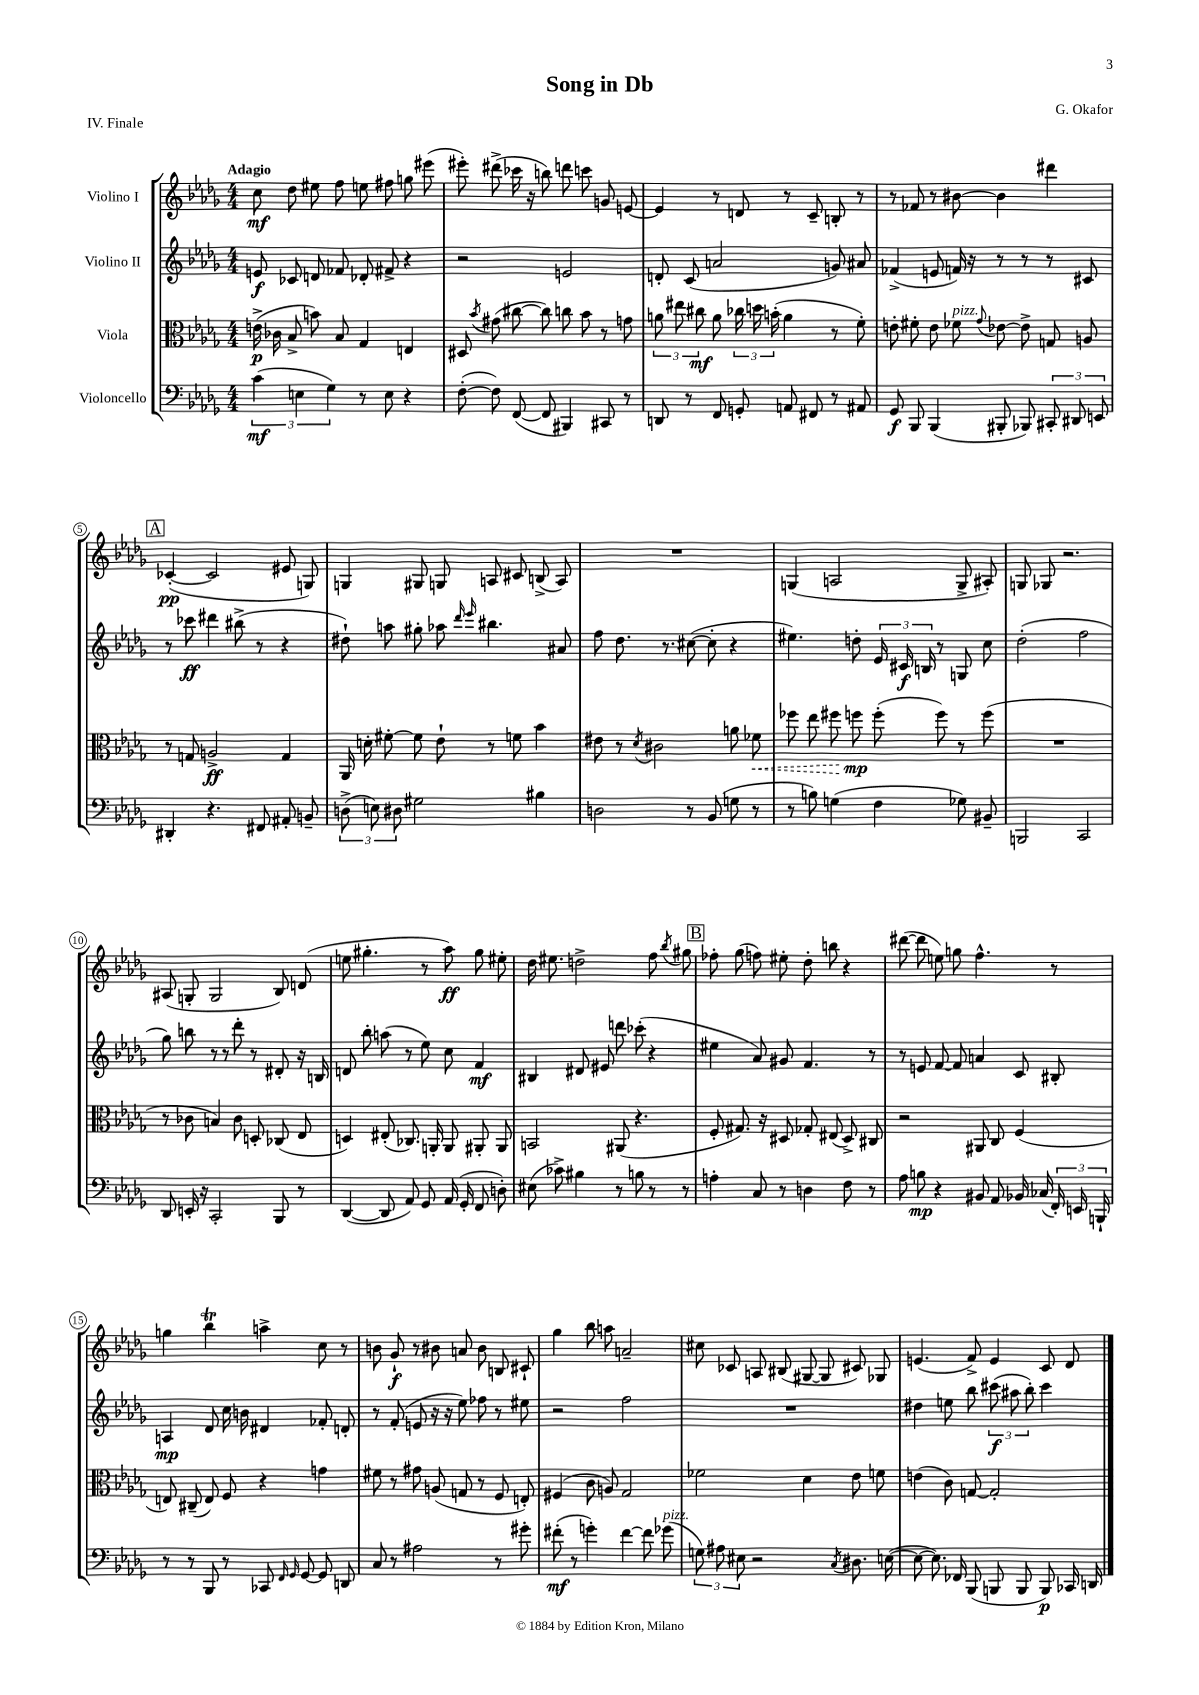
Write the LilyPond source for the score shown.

\header { title = "Song in Db" composer = "G. Okafor" piece = "IV. Finale" }
<<
\new StaffGroup <<
\new Staff = "s0" \with { instrumentName = "Violino I" } {
    \clef treble \key des \major \numericTimeSignature \time 4/4 \tempo "Adagio"
    \autoBeamOff c''8\mf des''8 eis''8 f''8 e''8 fis''8 g''8 eis'''8( |
    eis'''8-.) dis'''8->( ces'''16 r16 b''8) d'''8 c'''8 g'8 e'8~ |
    e'4 r8 d'8 r8 c'8-- b8-. r8 |
    r8 fes'8 r8 bis'8~ bis'4 dis'''4 |
    \mark \markup { \box "A" } ces'4~-.\pp( ces'2 eis'8 g8) |
    g4 gis8 g8 a8 cis'8 b8->( a8) |
    R1 |
    g4( a2 g8-> ais8-.) |
    g8 ges8 r2. |
    ais8( g8-. g2 bes8) d'8( |
    e''8 gis''4.-. r8 aes''8\ff) gis''8 eis''8-. |
    des''16 eis''8. d''2-> f''8 \acciaccatura { bes''8 } gis''8 |
    \mark \markup { \box "B" } fes''8-. ges''8( f''8) eis''8-. des''8-. b''8 r4 |
    dis'''8~( dis'''8 e''8) g''8 f''4.-^ r8 |
    g''4 bes''4\trill a''4-> c''8 r8 |
    b'8 ges'8-!\f r8 bis'8 a'8 bis'8 b8 cis'8-! |
    ges''4 bes''8 a''8 a'2-- |
    cis''8 ces'8 a8 bis8( gis8~ gis8 cis'8) ges8 |
    e'4.( f'8->) e'4 c'8 des'8 \bar "|." |
}
\new Staff = "s1" \with { instrumentName = "Violino II" } {
    \clef treble \key des \major \numericTimeSignature \time 4/4
    \autoBeamOff e'8\f ces'8 d'8 fes'8 des'8-. fis'8-> r4 |
    r2 e'2 |
    d'8-. c'8( a'2 g'8) ais'8 |
    fes'4->( e'8 f'16) r16 r8 r8 r8 cis'8 |
    \mark \markup { \box "A" } r8 ces'''8\ff dis'''4 bis''8->( r8 r4 |
    dis''8-!) a''8 gis''8-. aes''8 \grace { des'''16 ees'''16 } bis''4. ais'8 |
    f''8 des''8. r8. cis''8~( cis''8-. r4 |
    eis''4.) d''8-. \tuplet 3/2 { ees'16 cis'16\f b16 } r8 g8 c''8 |
    des''2-.( f''2 |
    ges''8) b''8 r8 r8 des'''8-. r8 dis'8-. r16 b16 |
    d'8 bes''8-. a''8( r8 ees''8) c''8 f'4\mf |
    bis4 dis'8 eis'8 d'''8 ces'''8-.( r4 |
    \mark \markup { \box "B" } eis''4 aes'8) gis'8 f'4. r8 |
    r8 e'8 f'8~ f'8 a'4 c'8 bis8-. |
    a4\mp des'8 c''16 b'16 dis'4 fes'8-. d'8-. |
    r8 f'8-.( e'8 r16 r16 ees''8) fes''8 r8 eis''8 |
    r2 f''2 |
    R1 |
    dis''4 e''8 bes''8 \tuplet 3/2 { cis'''8\f( ais''8 bes''8-.) } cis'''4 \bar "|." |
}
\new Staff = "s2" \with { instrumentName = "Viola" } {
    \clef alto \key des \major \numericTimeSignature \time 4/4
    \autoBeamOff e'16->\p( ces'16 bes8-> b'8) bes8 ges4 e4 |
    dis8 \acciaccatura { bes'8 } gis'8( cis''8~ cis''8) c''8 bes'8 r8 g'8 |
    \tuplet 3/2 { a'8 eis''8 cis''8\mf } a'8 \tuplet 3/2 { ces''16 d''16 b'16-.( } a'4 r8 f'8-.) |
    e'8-. fis'8-. e'8 fes'8^\markup { \italic "pizz." } \appoggiatura { ges'8 } ees'8~ ees'8-> g8 a8 |
    \mark \markup { \box "A" } r8 g8 a2->\ff g4 |
    aes,16 d'16-. fis'8~-. fis'8 ees'8-! r8 f'8 bes'4 |
    eis'8 r8 \acciaccatura { des'8 } cis'2 a'8 \once \override Hairpin.style = #'dashed-line fes'8\< |
    fes''8 ees''8 fis''8 f''8\mp\! f''8-.( f''8) r8 f''8( |
    R1 |
    r8 ces'8 b4) ces'8 d8-. ces8( ees8 |
    d4) eis8-.( ces8.) a,16-. a,8 ais,8-. ais,8 |
    b,2 ais,8( r4. |
    \mark \markup { \box "B" } f8-. gis8.) r16 dis8 ges8-. eis8( dis8->) cis8 |
    r2 ais,8 c8 f4( |
    e8) cis8--( e8) f8 r4 g'4 |
    fis'8 r8 gis'8 a8( g8 r8 f8 e8-.) |
    fis4( c'8 a8) ges2 |
    fes'2 des'4 ees'8 f'8 |
    e'4( c'8) g8~ g2-. \bar "|." |
}
\new Staff = "s3" \with { instrumentName = "Violoncello" } {
    \clef bass \key des \major \numericTimeSignature \time 4/4
    \autoBeamOff \tuplet 3/2 { c'4\mf( e4 ges4) } r8 e8 r4 |
    f8~-.( f8) f,8~( f,8 bis,,4) cis,8 r8 |
    d,8 r8 f,8 g,8-. a,8 fis,8 r8 ais,8 |
    ges,8\f bes,,8 bes,,4( bis,,8-. bes,,8) \tuplet 3/2 { cis,8-. dis,8 e,8 } |
    \mark \markup { \box "A" } dis,4-. r4. fis,8 ais,8-. b,8-- |
    \tuplet 3/2 { d8->( e8) dis8 } gis2 bis4 |
    d2 r8 bes,8( g8 r8 |
    r8 b8) g4( f4 ges8) bis,8-- |
    b,,2 c,2 |
    des,8 e,16-. r16 c,2-. bes,,8 r8 |
    des,4~( des,8 aes,8) ges,8 aes,16( ges,16-. f,8 d8-.) |
    eis8( ces'8->) bis4 r8 b8 r8 r8 |
    \mark \markup { \box "B" } a4-. c8 r8 d4 f8 r8 |
    aes8 b8\mp r4 bis,8 aes,8 bes,16 ces16( \tuplet 3/2 { f,16-.) e,16 b,,16-! } |
    r8 r8 bes,,8 r8 ces,8 \grace { f,16 ges,16 } ges,8~ ges,8 d,8 |
    c8 r8 ais2 r8 gis'8-. |
    fis'8-.\mf( r8 g'4-.) fis'4~ fis'8 ges'8^\markup { \italic "pizz." }( |
    \tuplet 3/2 { g8) ais8 eis8 } r2 \acciaccatura { c8 } dis8. e16~( |
    e8~ e8.) fes,16 bes,,8( b,,8 b,,8 b,,8\p) ces,16 d,16 \bar "|." |
}
>>
>>
\layout { \context { \Score \override BarNumber.stencil = #(make-stencil-circler 0.1 0.3 ly:text-interface::print) } }
